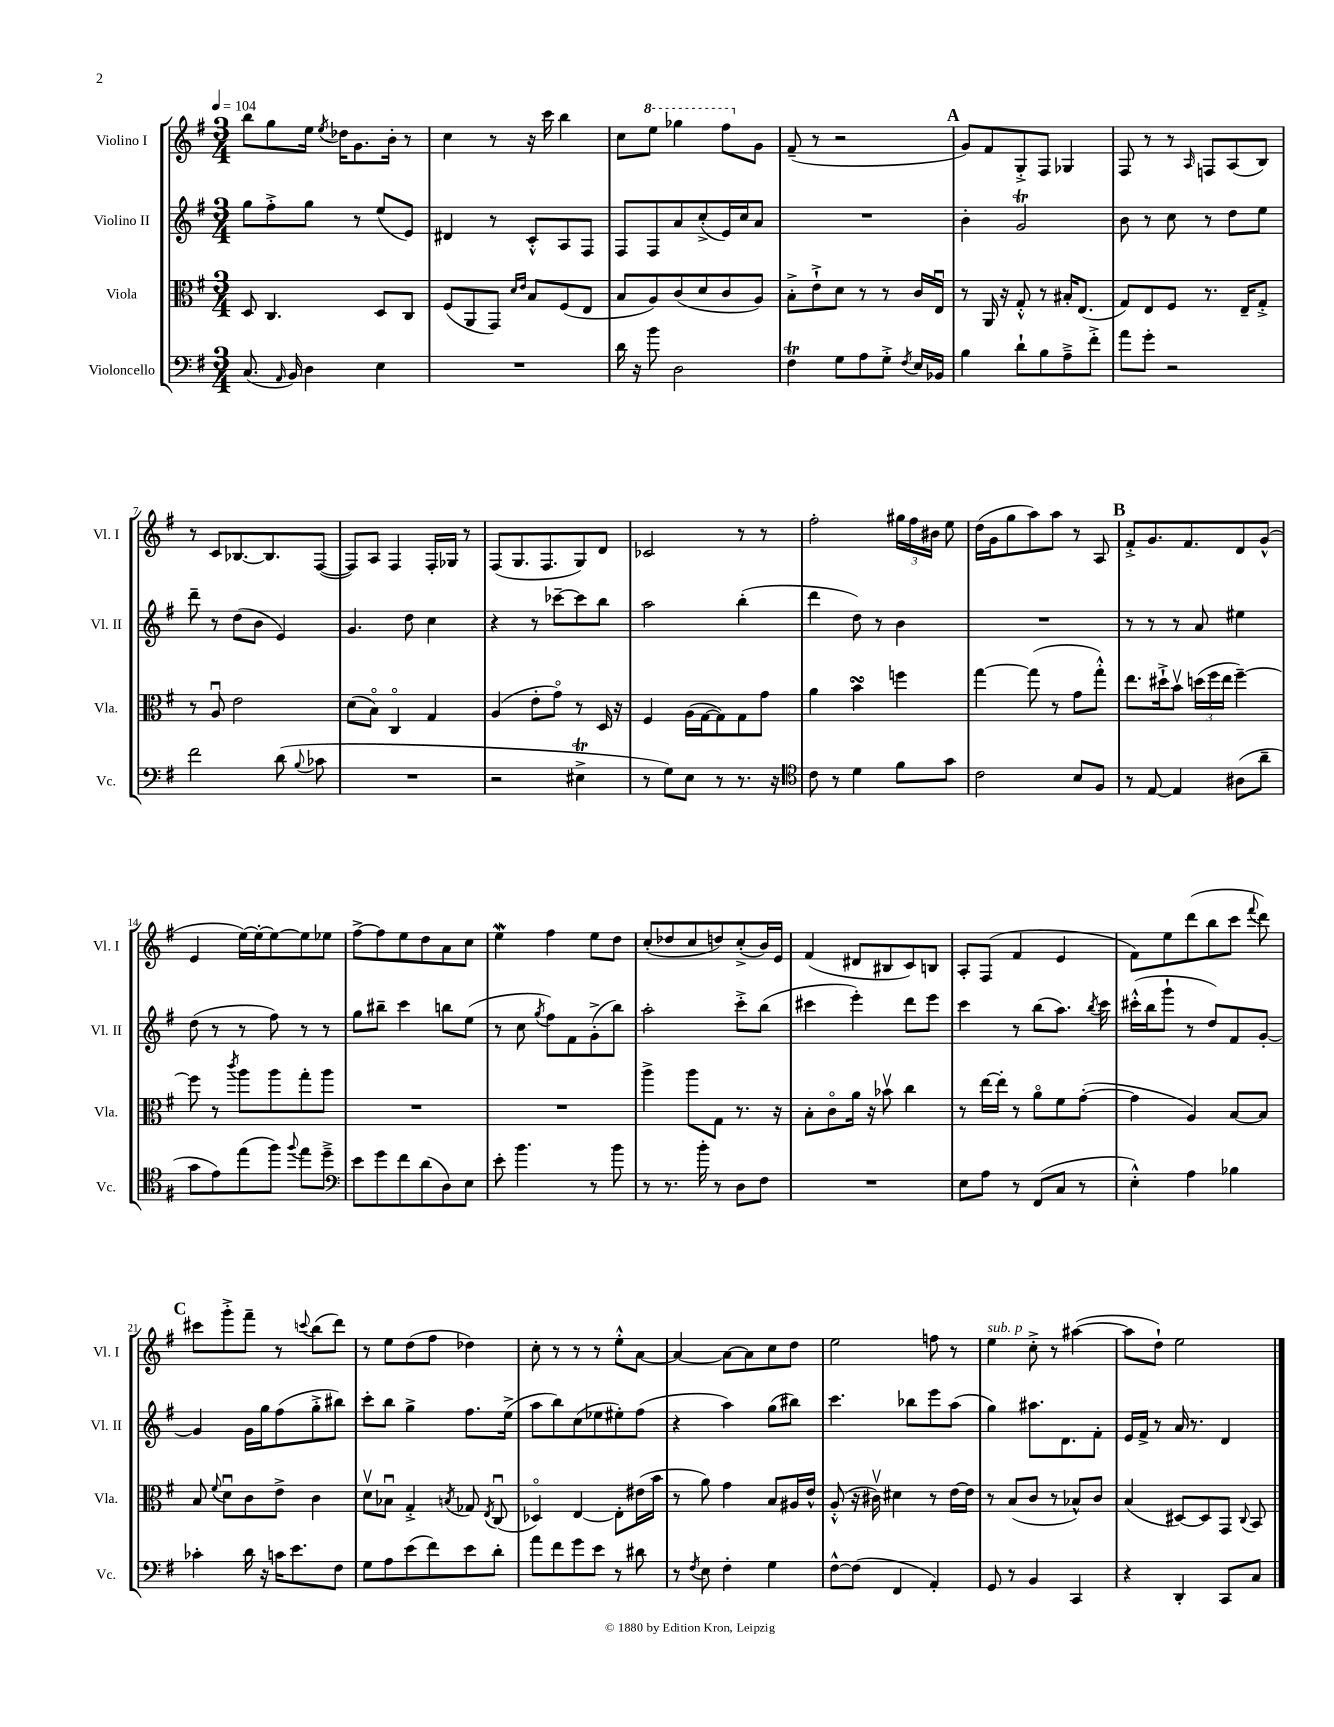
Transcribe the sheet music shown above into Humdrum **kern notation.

**kern	**kern	**kern	**kern
*staff4	*staff3	*staff2	*staff1
*clefF4	*clefC3	*clefG2	*clefG2
*k[f#]	*k[f#]	*k[f#]	*k[f#]
*M3/4	*M3/4	*M3/4	*M3/4
*MM104	*MM104	*MM104	*MM104
(8.C/	8D/	8gg\L	8bb\L
.	4.C/	8ff#'^\	8gg\
16qqAA/	.	.	.
16BB/)	.	.	.
4D\	.	8gg\J	16ee\Jk
.	.	.	8qee/
.	.	.	16dd-\LK
.	.	8r	8.g\
4E\	8D/L	(8ee/L	.
.	.	.	16b'\Jk
.	8C/J	8e/J)	8r
=	=	=	=
2.r	(8F#/L	4d#/	4cc\
.	8AA/	.	.
.	8GG/J)	8r	8r
.	16qqd/LL	.	.
.	16qqe/JJ	.	.
.	8B/L	8c'^^/L	16r
.	.	.	16ccc\
.	(8F#/	8A/	4bb\
.	8E/J	8F#/J	.
=	=	=	=
16d\	8B/L	8F#/L	8cc\L
16r	.	.	.
8b\	8A/)	8F#/	8eee\J
2D\	(8c/	8a/	4ggg-\
.	8d/	(8cc'^/	.
.	8c/	16e/L)	8fff#\L
.	.	16cc/J	.
.	8A/J)	8a/J	8g\J
=	=	=	=
4F#\	8B'^\L	2.r	(8f#~/
.	8e`^\	.	8r
8G\L	8d\J	.	2r
8A\	8r	.	.
8G'^\J	8r	.	.
8qF#/	.	.	.
16E/LL	16c/LL	.	.
16BB-/JJ	16Eu/JJ	.	.
=	=	=	=
4B\	8r	4b'\	8g/L)
.	16AA/	.	8f#/
.	16r	.	.
8d`\L	8G'^^/	2g/	8G'^/
8B\	8r	.	8F#/J
8A~^\	16B#'/LK	.	4G-/
.	(8.E/J	.	.
8f#'^\J	.	.	.
=	=	=	=
8a\L	8G/L)	8b\	8F#/
8g'\J	8E/	8r	8r
2r	8F#/J	8cc\	8r
.	.	.	16qqA/
.	8.r	8r	8F/L
.	.	8dd\L	(8A/
.	16E~/LK	.	.
.	8G'^/J	8ee\J	8B/J)
=	=	=	=
2f#\	8r	8ddd~\	8r
.	8Au/	8r	8c/L
.	2e\	(8dd\L	[8.B-/
.	.	8b\J	.
.	.	.	8.B-/]
(8d\	.	4e/)	.
8qqB/	.	.	.
8c-\	.	.	([8F#/J
=	=	=	=
2.r	(8d\L	4.g/	8F#/]L)
.	8Bo\J)	.	8A/J
.	4Co/	.	4F#/
.	.	8dd\	.
.	4G/	4cc\	16F#'/LL
.	.	.	16G-/JJ
.	.	.	8r
=	=	=	=
2r	(4A/	4r	(8F#/L
.	.	.	8.G/
.	8e'\L	8r	.
.	.	.	8.F#/
.	8go\J)	[8ccc-~\L	.
4E#^\	8r	8ccc-\]	8G/)
.	16D/	8bb\J	8d/J
.	16r	.	.
=	=	=	=
8r	4F#/	2aa\	2c-/
8G\L)	.	.	.
8E\J	(16A\LL	.	.
.	[16G\J	.	.
8r	8G\])	.	.
8.r	8G\	(4bb'\	8r
.	8g\J	.	8r
16r	.	.	.
=	=	=	=
*clefC4	*	*	*
8c\	4a\	4ddd\	2ff#'\
8r	.	.	.
4d\	4b\	8dd\)	.
.	.	8r	.
8f#\L	4ff\	4b\	24gg#\LL
.	.	.	24ff#\
.	.	.	24b#\JJ
8g\J	.	.	8ee\
=	=	=	=
2c\	[4gg\	2.r	(16dd\LL
.	.	.	16g\J
.	.	.	8gg\
.	(8gg\]	.	8aa\)
.	8r	.	8aa\J
8B/L	8g\L	.	8r
8F#/J	8gg'^^\J)	.	8A/
=	=	=	=
8r	8.ee\L	8r	8f#'^/L
[8E/	.	8r	8.g/
.	16dd#`^\k	.	.
4E/]	8bv\J	8r	.
.	.	.	8.f#/
.	(24dd\LL	8a/	.
.	24ff#\	.	.
.	24ee\JJ	.	.
(8A#\L	[4ff#~\)	4ee#\	8d/
8a~\J	.	.	(8g^^/J
=	=	=	=
8g\L	8ff#\]	(8dd\	4e/
8e\)	8r	8r	.
.	8qccc/	.	.
(8ee\	8aa\L	8r	[16ee\LL)
.	.	.	16ee'\_J
8ff#\J)	8aa\	8ff#\)	8ee\_
8qqff#/	.	.	.
8ee\L	8gg'\	8r	8ee\]
8dd~^\J	8aa\J	8r	8ee-\J
=	=	=	=
*clefF4	*	*	*
8e\L	2.r	8gg\L	[8ff#^\L
8g\	.	8bb#~\J	8ff#\]
8f#\	.	4ccc\	8ee\
(8d\	.	.	8dd\
8D\)	.	8bb\L	8a\
8E\J	.	(8ee\J	8cc\J
=	=	=	=
8e'\	2.r	8r	4ee\
4.b\	.	8cc\	.
.	.	8qgg/	.
.	.	8ff#\L)	4ff#\
.	.	8f#\	.
8r	.	(8g'^\	8ee\L
8b\	.	8bb\J)	8dd\J
=	=	=	=
8r	4aa^\	2aa'\	(8cc'/L
8.r	.	.	8dd-/
.	8aa\L	.	8cc/
16b'\	.	.	.
8r	8G\J	.	8dd/)
8D\L	8.r	8ccc'^\L	(8cc'^/
8F#\J	.	(8bb\J	16b/L)
.	16r	.	16e/JJ
=	=	=	=
2.r	8B'\L	4ccc#\	(4f#/
.	8co\	.	.
.	16a\Jk	4eee'\)	8d#/L
.	16r	.	.
.	8b-v\	.	8B#/
.	4cc\	8ddd\L	8c/)
.	.	8eee\J	8B/J
=	=	=	=
8E\L	8r	4ccc\	8A'/L
8A\J	[16ee\LL	.	(8F#/J
.	16ee'\]JJ	.	.
8r	8r	8r	4f#/
(8FF#/L	8ao\L	(8bb\L	.
8C/J	8f#\	8.aa\J)	4e/
8r	([8g'\J	.	.
.	.	8qbb/	.
.	.	16ccc\	.
=	=	=	=
4E'^^\)	4g\]	(16ccc#'^^\LL	8f#\L)
.	.	16bb\J	.
.	.	8ggg`\J	8ee\
4A\	4A/)	8r	(8ddd\
.	.	8dd/L)	8bb\
4B-\	[8B/L	8f#/	8ccc\J
.	.	.	8qqfff#/
.	8B/]J	[8g'/J	8ddd\)
=	=	=	=
4c-'\	8B/	4g/]	8ccc#\L
.	8qqf#/	.	.
.	8du\L	.	8ggg'^\
16d\	8c\	16g\LL	8fff#~\J
16r	.	16gg\J	.
16c\LK	8e^\J	(8ff#\	8r
8.e\	.	.	.
.	.	.	8qqccc/
.	4c\	8gg'^\	(8bb\L
8F#\J	.	8bb#\J)	8ddd\J)
=	=	=	=
8G\L	8dv\L	8ccc'\L	8r
8A\	8B-u\J	8bb\J	8ee\L
(8e\	4G'^/	4gg^\	(8dd\
8f#\)	.	.	8ff#\J
.	8qB/	.	.
8e\	8G-/	8.ff#\L	4dd-\)
.	8qE/	.	.
8d'\J	(8Cu/	.	.
.	.	(16ee^\Jk	.
=	=	=	=
8a\L	4D-o/)	8aa\L	8cc'\
8f#\	.	8bb\)	8r
8g\	[4E/	(8cc\	8r
8e\J	.	8ee-\	8r
8r	8E'\]L	8ee#'\)	8ee'^^\L
8d#\	(16e#\L	(8ff#\J	[8a\J
.	16b\JJ	.	.
=	=	=	=
8r	8r	4r	4a/_
8qF#/	.	.	.
8E\	8a\)	.	.
4F#'\	4g\	4aa\)	8a\_L
.	.	.	8a\]
4G\	8B/L	(8gg\L	8cc\
.	16A#/L	8bb#\J)	8dd\J
.	16e^^/JJ	.	.
=	=	=	=
[8F#^^\L	(8A'^^/	4.ccc\	2ee\
(8F#\]J	16r	.	.
.	16c#v\)	.	.
4FF#/	4d#\	.	.
.	.	8bb-\L	.
4AA'/)	8r	8eee\	8ff\
.	[16e\LL	(8aa\J	8r
.	16e\]JJ	.	.
=	=	=	=
8GG/	8r	4gg\)	4ee\
8r	(8B/L	.	.
4BB/	8c/J	8.aa#\L	8cc'^\
.	8r	.	8r
.	.	8.d\	.
4CC/	8B-^^/L)	.	([4aa#\
.	8c/J	8f#'\J	.
=	=	=	=
4r	(4B/	16e/LL	8aa#\]L
.	.	16f#^/JJ	.
.	.	8r	8dd`\J)
4DD'/	[8D#/L)	16a/	2ee\
.	.	8.r	.
.	8D#/]	.	.
8CC/L	8GG/J	4d/	.
.	8qqC/	.	.
8C/J	8BB/	.	.
==	==	==	==
*-	*-	*-	*-
